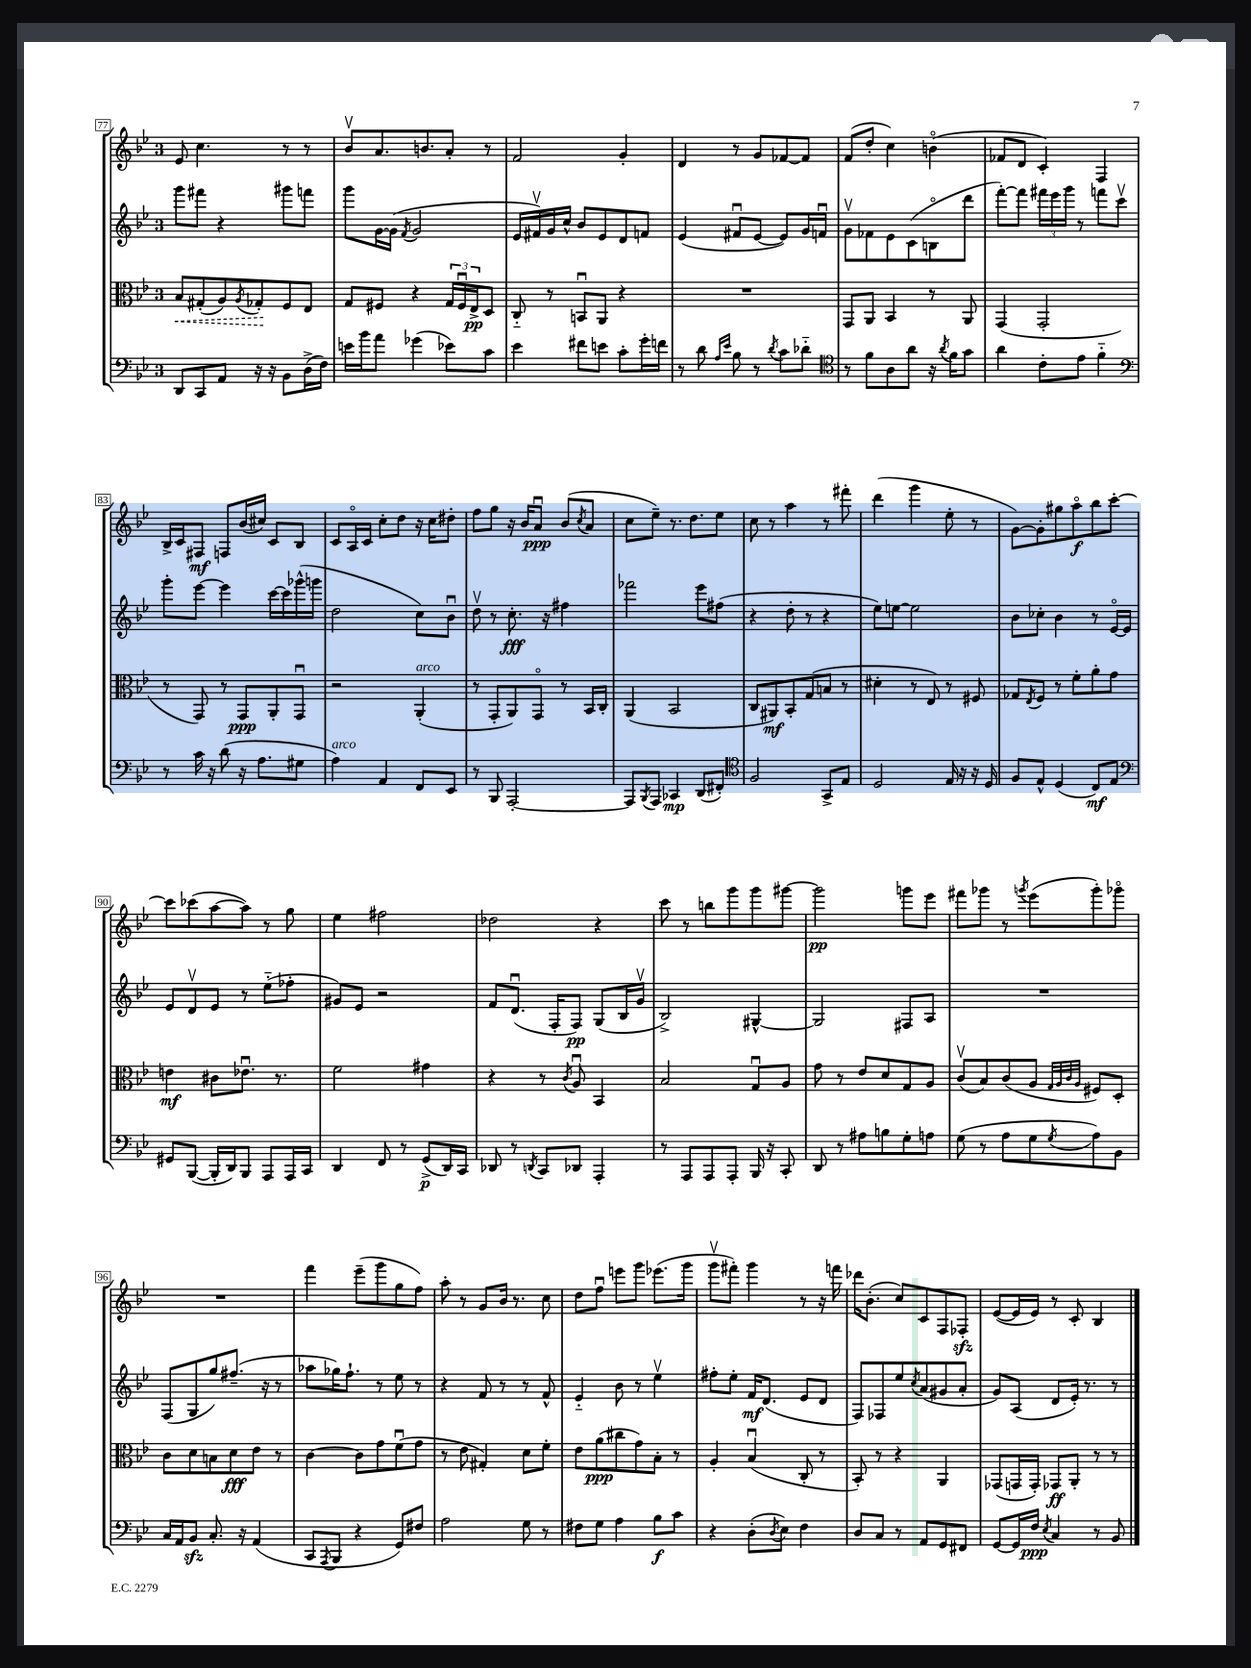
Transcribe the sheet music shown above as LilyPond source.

<<
\new StaffGroup <<
\new Staff = "s0" {
    \clef treble \key bes \major \once \override Staff.TimeSignature.style = #'single-digit \time 3/4
    ees'8 c''4. r8 r8 |
    bes'8\upbow a'8. b'8. a'8-. r8 |
    f'2 g'4-. |
    d'4 r8 g'8 fes'8~ fes'8 |
    f'8( d''8-. c''4) b'4\flageolet( |
    fes'8 d'8 c'4-.) f4 |
    bes16-> c'16 fis8\mf f8 bes'16( cis''16) c'8 bes8 |
    c'8 a16\flageolet c'16 c''8-. d''8 r16 c''16 dis''8-. |
    f''8 g''8 r16 bes'16 a'8\downbow\ppp bes'8( \acciaccatura { c''8 } a'8 |
    c''8 ees''8--) r8. d''8. ees''8 |
    c''8 r8 a''4 r8 fis'''8-. |
    d'''4( g'''4 ees''8-. r8 |
    g'8~) g'8-. gis''8 a''8\flageolet\f bes''8 c'''8~-. |
    c'''8 ces'''8( a''8~ a''8) r8 g''8 |
    ees''4 fis''2 |
    des''2 r4 |
    c'''8 r8 b''8 g'''8 g'''8 gis'''8~ |
    gis'''2\pp g'''8 ees'''8 |
    fis'''8 ges'''8 r8 \acciaccatura { g'''8 } ees'''8( g'''8-.) ges'''8\flageolet |
    R2. |
    f'''4 ees'''8--( g'''8 g''8 f''8) |
    a''8-. r8 g'8 bes'16 r8. c''8 |
    d''8 f''8\downbow e'''8 g'''8 ees'''8.( g'''16 |
    g'''8\upbow fis'''8-.) g'''4 r8 r16 f'''16 |
    des'''16 bes'8.-.( c''8) c'8 f8 fes8-.\sfz |
    ees'8~( ees'16 ees'16) r8 c'8-. bes4 \bar "|." |
}
\new Staff = "s1" {
    \clef treble \key bes \major \once \override Staff.TimeSignature.style = #'single-digit \time 3/4
    g'''8 fis'''8 r4 gis'''8 f'''8 |
    g'''8 g'16~ g'16( \acciaccatura { f'8 } g'2 |
    ees'16 fis'16\upbow) g'16 c''16-^ bes'8 ees'8 d'8 f'8 |
    ees'4( fis'8\downbow ees'8~ ees'8) g'16 f'16\downbow |
    g'8\upbow fes'8 ees'8 c'8( b8\flageolet d'''8 |
    f'''8~-.) f'''8 \tuplet 3/2 { fis'''16 ees'''16 g'''16 } r8 f'''8 c'''8\upbow |
    g'''8-. ees'''8~ ees'''4 c'''16~ c'''16 ges'''16-^( g'''16 |
    d''2 c''8) bes'8\downbow |
    d''8\upbow r8 c''8.-.\fff r16 fis''4 |
    fes'''2 ees'''8 fis''8( |
    r4 d''8-. r8 r4 |
    ees''8) e''8~ e''2 |
    bes'8 ces''8-. bes'4 r8 ees'16~\flageolet ees'16 |
    ees'8 d'8\upbow ees'8 r8 ees''8-_( fes''8-. |
    gis'8) ees'8 r2 |
    f'8 d'8.\downbow( f16-. f8\pp) g8( bes16 g'16\upbow |
    bes2->) gis4~-^ |
    gis2 fis8 a8 |
    R2. |
    f8( g8 g''8) fis''8.--( r16 r8 |
    aes''8 ges''16) f''8.-! r8 ees''8 r8 |
    r4 f'8 r8 r8 f'8-^ |
    ees'4-_ bes'8 r8 ees''4\upbow |
    fis''8-. ees''8-. f'16\mf d'8.( ees'8 d'8 |
    f8) fes8 ees''8 \acciaccatura { c''8 } a'8( gis'8 a'8-. |
    g'8) a8( d'8 ees'16-.) r8. r8 \bar "|." |
}
\new Staff = "s2" {
    \clef alto \key bes \major \once \override Staff.TimeSignature.style = #'single-digit \time 3/4
    \once \override Hairpin.style = #'dashed-line bes8\< gis8-.( a8) \acciaccatura { a8 } ges8-.\! f8 ees8 |
    g8 fis8 r4 \tuplet 3/2 { g16 fis16\downbow ees16->\pp } d8 |
    c8-_ r8 b,8\downbow a,8 r4 |
    R2. |
    g,8 a,8 bes,4 r8 a,8 |
    g,4( g,2-. |
    r8 g,8) r8 g,8\ppp a,8-. g,8\downbow |
    r2 a,4-.^\markup { \italic "arco" }( |
    r8 g,8-. a,8) g,8\flageolet r8 bes,16 c16-. |
    a,4( bes,2 |
    c8 ais,8\mf) bes,8-. g8( b8 r8 |
    dis'4-. r8 ees8) r8 fis8 |
    ges8 \acciaccatura { ees8 } f8 r8 f'8-. a'8-. g'8 |
    e'4\mf cis'8 ees'8.\downbow r8. |
    f'2 gis'4 |
    r4 r8 \acciaccatura { c'8 } a8\downbow bes,4 |
    bes2 g8\downbow a8 |
    g'8 r8 ees'8 d'8 g8 a8 |
    c'8\upbow( bes8) c'8( a8 \grace { g32 a32 c'32 a32 } fis8) d8-. |
    c'8 d'8 b8 d'8\fff ees'8 r8 |
    c'4~ c'8 g'8 f'8\downbow( g'8 |
    r8 ees'8 gis4-.) d'8 f'8-. |
    ees'8 a'8\ppp( cis''8 g'8) bes8-. r8 |
    a4-. bes4\downbow( c8-. r8 |
    bes,8-.) r8 r4 a,4 |
    ges,8( g,16 g,16-.) ges,8\ff a,8-. r8 r8 \bar "|." |
}
\new Staff = "s3" {
    \clef bass \key bes \major \once \override Staff.TimeSignature.style = #'single-digit \time 3/4
    d,8 c,8 a,8 r16 r16 bes,8 d16->( f16) |
    e'16 bes'16 a'8 ges'4( ees'8) c'8 |
    ees'4 fis'8 e'8 c'8-. g'16-. f'16 |
    r8 d'8 \grace { a16 ees'16 } bes8 r8 \acciaccatura { d'8 } c'8 des'8-_ |
    \clef tenor r8 f'8 a8 a'8 r16 \acciaccatura { a'8 } f'16 g'8 |
    a'4 c'8-. ees'8 f'4-_ |
    \clef bass r8 c'16 r16 d'8( r16 a8. gis8 |
    a4^\markup { \italic "arco" }) a,4 f,8 ees,8 |
    r8 bes,,8 a,,2~-. |
    a,,8 \acciaccatura { bes,,8 } a,,8 ces,4\mp d,8( fis,8-.) |
    \clef tenor f2 g,8-> ees8 |
    d2 ees16 r16 r16 d16 |
    f8 ees8-^ d4( c8\mf) ees8 |
    \clef bass gis,8 bes,,8~( bes,,16-. d,16) bes,,8 a,,8 a,,16 c,16 |
    d,4 f,8 r8 g,8->\p( d,16) c,16 |
    des,8 r8 \acciaccatura { d,8 } c,8 des,8 a,,4-. |
    r8 a,,8 a,,8 a,,8-. bes,,16 r16 c,8-. |
    d,8 r8 ais8 b8 g8-. a8 |
    g8( r8 a8 g8 \acciaccatura { g8 } a8) bes,8 |
    c16 a,16 bes,8\sfz c8.-. r16 a,4( |
    c,8 \acciaccatura { a,,8 } bes,,8 r4 g,8) fis8 |
    a2 g8 r8 |
    fis8 g8 a4 bes8\f c'8 |
    r4 d8-.( \acciaccatura { d8 } ees8) f4 |
    d8 c8 r8 a,8 g,8 fis,8 |
    g,8~ g,16 f16\ppp \acciaccatura { ees8 } c4 r8 bes,8 \bar "|." |
}
>>
>>
\layout { \context { \Score currentBarNumber = #77 \override BarNumber.stencil = #(make-stencil-boxer 0.1 0.3 ly:text-interface::print) } }
